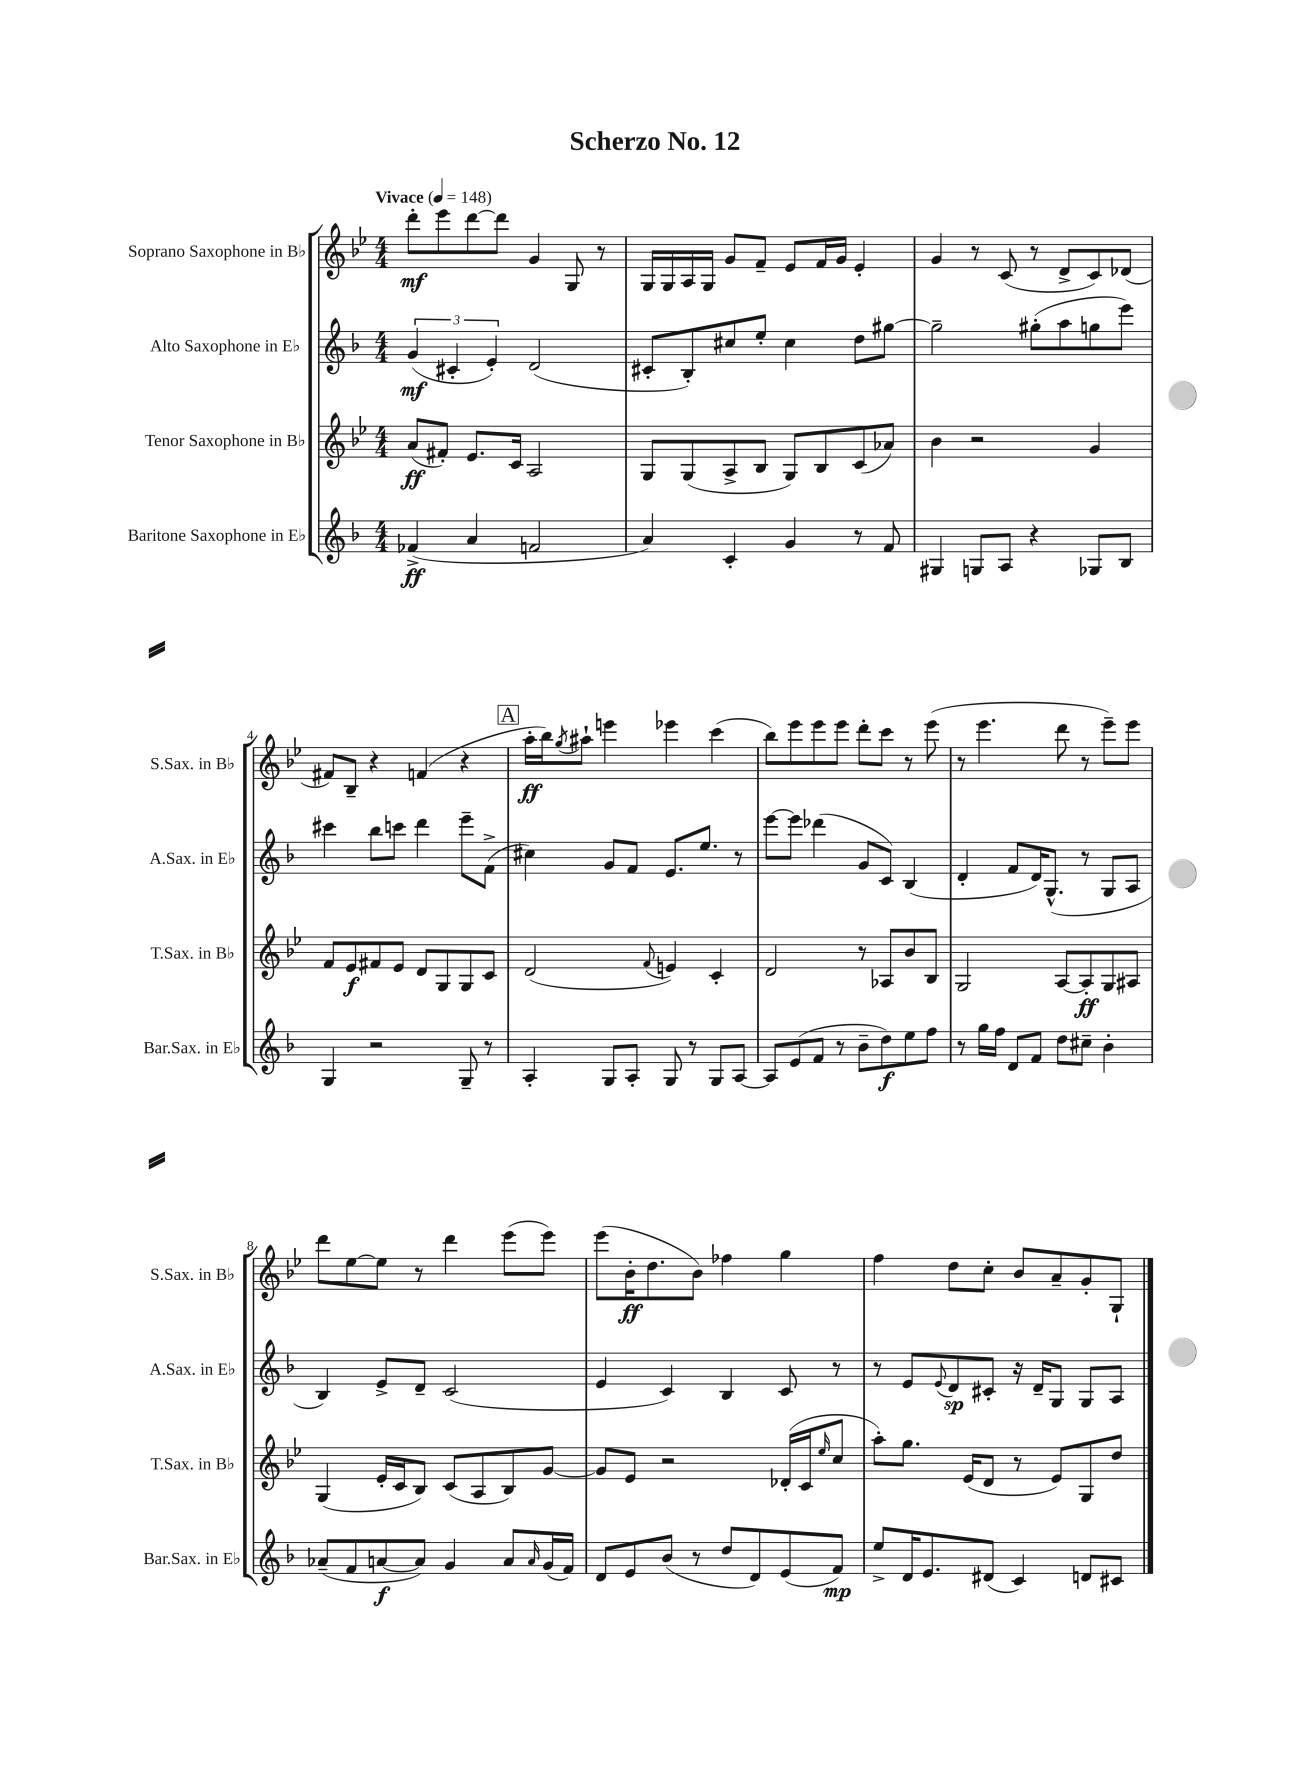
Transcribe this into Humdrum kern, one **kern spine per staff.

**kern	**kern	**kern	**kern
*staff4	*staff3	*staff2	*staff1
*clefG2	*clefG2	*clefG2	*clefG2
*k[b-]	*k[b-e-]	*k[b-]	*k[b-e-]
*M4/4	*M4/4	*M4/4	*M4/4
*MM148	*MM148	*MM148	*MM148
(4f-^	(8a	(6g	8ddd'
.	8f#')	.	8eee-
.	.	6c#'	.
4a	8.e-	.	[8ddd
.	.	6e')	.
.	.	.	8ddd]
.	16c	.	.
2f	2A	(2d	4g
.	.	.	8G
.	.	.	8r
=	=	=	=
4a)	8G	8c#'	16G
.	.	.	16G
.	(8G	8B-')	16A
.	.	.	16G
4c'	8A^	8cc#	8g
.	8B-	8ee'	8f~
4g	8G)	4cc#	8e-
.	8B-	.	16f
.	.	.	16g
8r	(8c	8dd	4e-'
8f	8a-)	[8gg#	.
=	=	=	=
4G#	4b-	2gg#~]	4g
8G	2r	.	8r
8A	.	.	(8c
4r	.	(8gg#'	8r
.	.	8aa	8d^
8G-	4g	8gg	8c)
8B-	.	8eee)	(8d-
=	=	=	=
4G	8f	4ccc#	8f#)
.	8e-	.	8B-~
2r	8f#	8bb-	4r
.	8e-	8ccc	.
.	8d	4ddd	(4f
.	8G	.	.
8G~	8G	8eee~	4r
8r	8c	(8f^	.
=	=	=	=
4A'	(2d	4cc#)	16aa'
.	.	.	16bb-)
.	.	.	8qgg
.	.	.	8aa#`
8G	.	8g	4eee
8A'	.	8f	.
.	8qqf	.	.
8G	4e)	8.e	4eee-
8r	.	.	.
.	.	8.ee	.
8G	4c'	.	(4ccc
[8A	.	8r	.
=	=	=	=
8A]	2d	[8eee	8bb-)
(8e	.	8eee]	8eee-
8f	.	(4ddd-	8eee-
8r	.	.	8eee-
8b-~	8r	8g	8ddd'
8dd)	8A-	8c)	8ccc
8ee	8b-	(4B-	8r
8ff	8B-	.	(8eee-
=	=	=	=
8r	2G	4d'	8r
16gg	.	.	4.eee-
16ff	.	.	.
8d	.	8f	.
8f	.	16d)	.
.	.	(8.G^^	.
8dd	[8A	.	8ddd
8cc#~	8A']	8r	8r
4b-'	8G	8G	8eee-~)
.	8A#	8A	8eee-
=	=	=	=
(8a-~	(4G	4B-)	8ddd
8f	.	.	[8ee-
[8a	16e-'	8e^	8ee-]
.	16c	.	.
8a])	8B-)	8d~	8r
4g	(8c	(2c	4ddd
.	8A	.	.
8a	8B-)	.	(8eee-
16qqa	.	.	.
(16g	[8g	.	8eee-)
16f)	.	.	.
=	=	=	=
8d	8g]	4e	(8eee-
8e	8e-	.	16b-'
.	.	.	8.dd
(8b-	2r	4c)	.
8r	.	.	8b-)
8dd	.	4B-	4ff-
8d)	.	.	.
(8e	(16d-'	8c	4gg
.	16c	.	.
.	16qqee-	.	.
8f)	8cc	8r	.
=	=	=	=
8ee^	8aa')	8r	4ff
16d	8.gg	8e	.
8.e	.	.	.
.	.	8qqe	.
.	.	8d	8dd
.	(16e-	.	.
(8d#	8d	8c#'	8cc'
4c)	8r	16r	8b-
.	.	16d~	.
.	8e-)	8G	8a~
8d	8G	8G	8g'
8c#	8dd	8A	8G`
==	==	==	==
*-	*-	*-	*-
